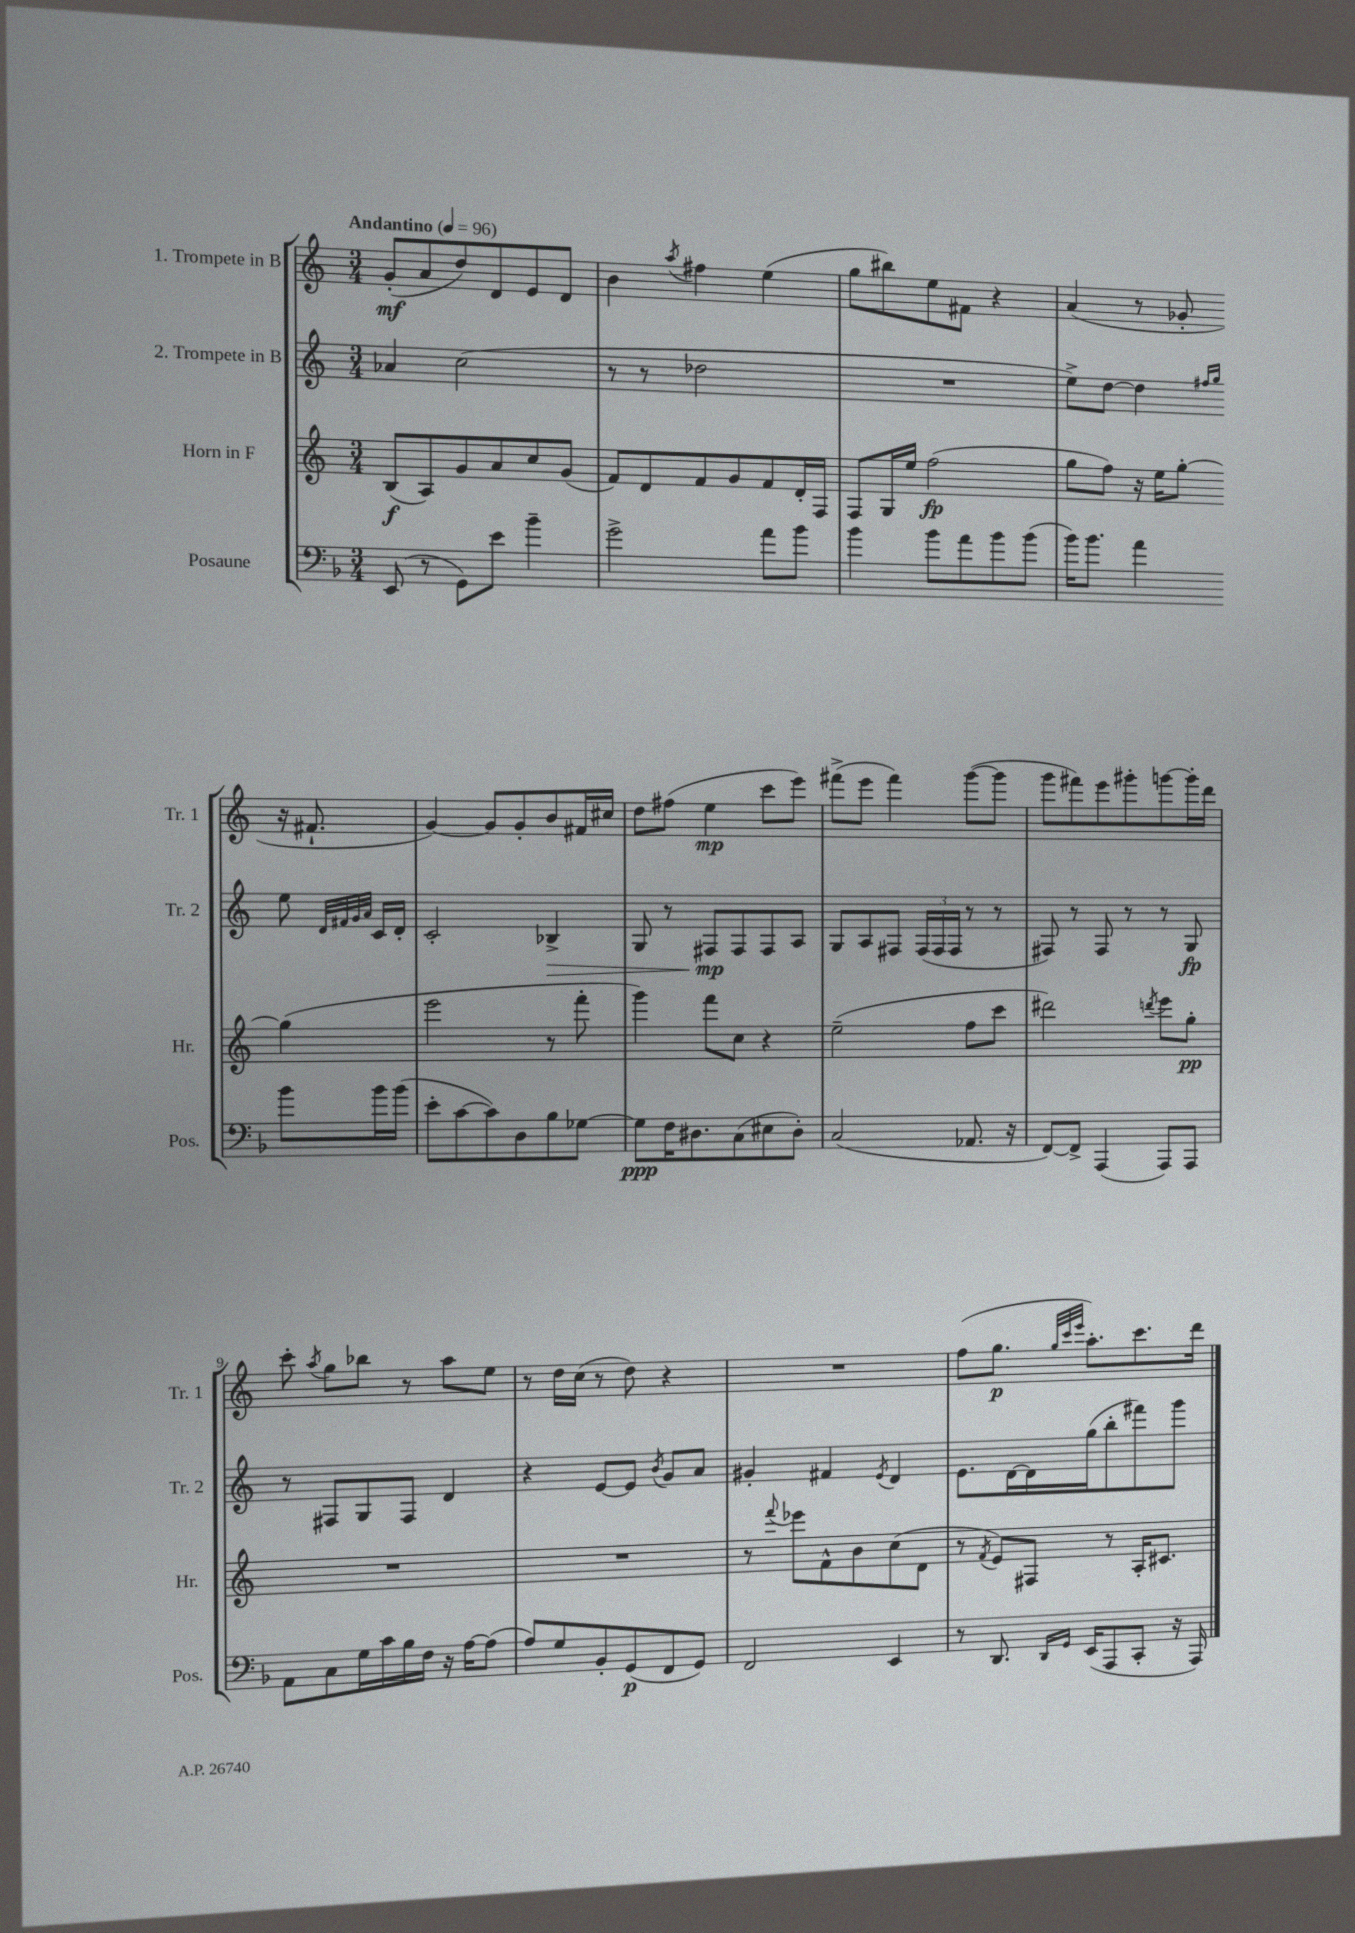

**kern	**kern	**kern	**kern
*staff4	*staff3	*staff2	*staff1
*clefF4	*clefG2	*clefG2	*clefG2
*k[b-]	*k[]	*k[]	*k[]
*M3/4	*M3/4	*M3/4	*M3/4
*MM96	*MM96	*MM96	*MM96
(8EE	(8B	4a-	(8g'
8r	8A)	.	8a
8GG)	8g	(2cc	8dd)
8e	8a	.	8d
4b-~	8cc	.	8e
.	(8g	.	8d
=	=	=	=
2g^	8f)	8r	4b
.	8d	8r	.
.	.	.	8qaa
.	8f	2dd-	4ff#
.	8g	.	.
8a	8f	.	(4ee
8b-	16d'	.	.
.	16F	.	.
=	=	=	=
4b-	8F	2.r	8gg
.	16G	.	8bb#)
.	16ee	.	.
8b-	(2ff	.	8ee
8a	.	.	8f#
8b-	.	.	4r
(8b-	.	.	.
=	=	=	=
16b-)	8gg	8ee^)	(4a
8.b-	.	.	.
.	8ff)	[8dd	.
4a	16r	4dd]	8r
.	16ee	.	.
.	[8gg'	.	8g-'
.	.	16qqff#	.
.	.	16qqgg	.
8b-	(4gg]	8ee	16r
.	.	.	8.f#`
.	.	32qqd	.
.	.	32qqf#	.
.	.	32qqg	.
.	.	32qqa	.
16b-	.	16c	.
(16b-	.	16d'	.
=	=	=	=
8e'	2eee	2c'	[4g)
[8c	.	.	.
8c])	.	.	8g]
8D	.	.	8g'
8B-	8r	4B-^	8b
[8G-	8fff'	.	16f#
.	.	.	16cc#
=	=	=	=
8G-]	4ggg)	8G	8dd
16F	.	8r	(8ff#
8.D#	.	.	.
.	8fff	8F#	4ee
(8C	8cc	8F#	.
8E#	4r	8F#	8ccc
8D#')	.	8A	8eee)
=	=	=	=
(2C	(2ee~	8G	(8fff#^
.	.	8A	8eee
.	.	8F#	4fff#)
.	.	(24F#	.
.	.	24F#	.
.	.	24F#	.
8.AA-	8ff	8r	([8ggg
.	8ccc	8r	8ggg]
16r	.	.	.
=	=	=	=
[8FF)	2ddd#)	8F#)	8ggg
8FF^]	.	8r	8fff#)
(4AAA	.	8F#	8eee
.	.	8r	8ggg#'
.	8qddd	.	.
8AAA)	8eee	8r	[8ggg
8AAA	8gg'	8G	16ggg']
.	.	.	16ddd
=	=	=	=
8AA	2.r	8r	8ccc'
.	.	.	8qaa
8C	.	8F#	8gg
16G	.	8G	8bb-
16c	.	.	.
16B-	.	8F#	8r
16F	.	.	.
16r	.	4d	8aa
[16A	.	.	.
(8A]	.	.	8ee
=	=	=	=
8A)	2.r	4r	8r
8G	.	.	16dd
.	.	.	(16cc
8BB-'	.	[8e	8r
(8GG	.	8e]	8dd)
.	.	8qb	.
8FF	.	8g	4r
8GG)	.	8a	.
=	=	=	=
2FF	8r	4g#'	2.r
.	8qqfff	.	.
.	8eee-	.	.
.	8f^^	4f#	.
.	8b	.	.
.	.	8qe	.
4EE	(8cc	4d	.
.	8d	.	.
=	=	=	=
8r	8r	8.e	(8ff
.	8qf	.	.
8.DD	8e)	.	8.gg
.	.	[16d	.
.	8F#	16d]	.
.	.	.	32qqgg
16qqDD	.	.	32qqccc
16qqGG	.	.	32qqeee
(16EE	.	(16gg	8.aa')
8AAA	8r	8bb'	.
8CC'	16A'	8fff#)	8.ccc
.	8.c#	.	.
16r	.	8ggg	.
16AAA)	.	.	16ddd
==	==	==	==
*-	*-	*-	*-
